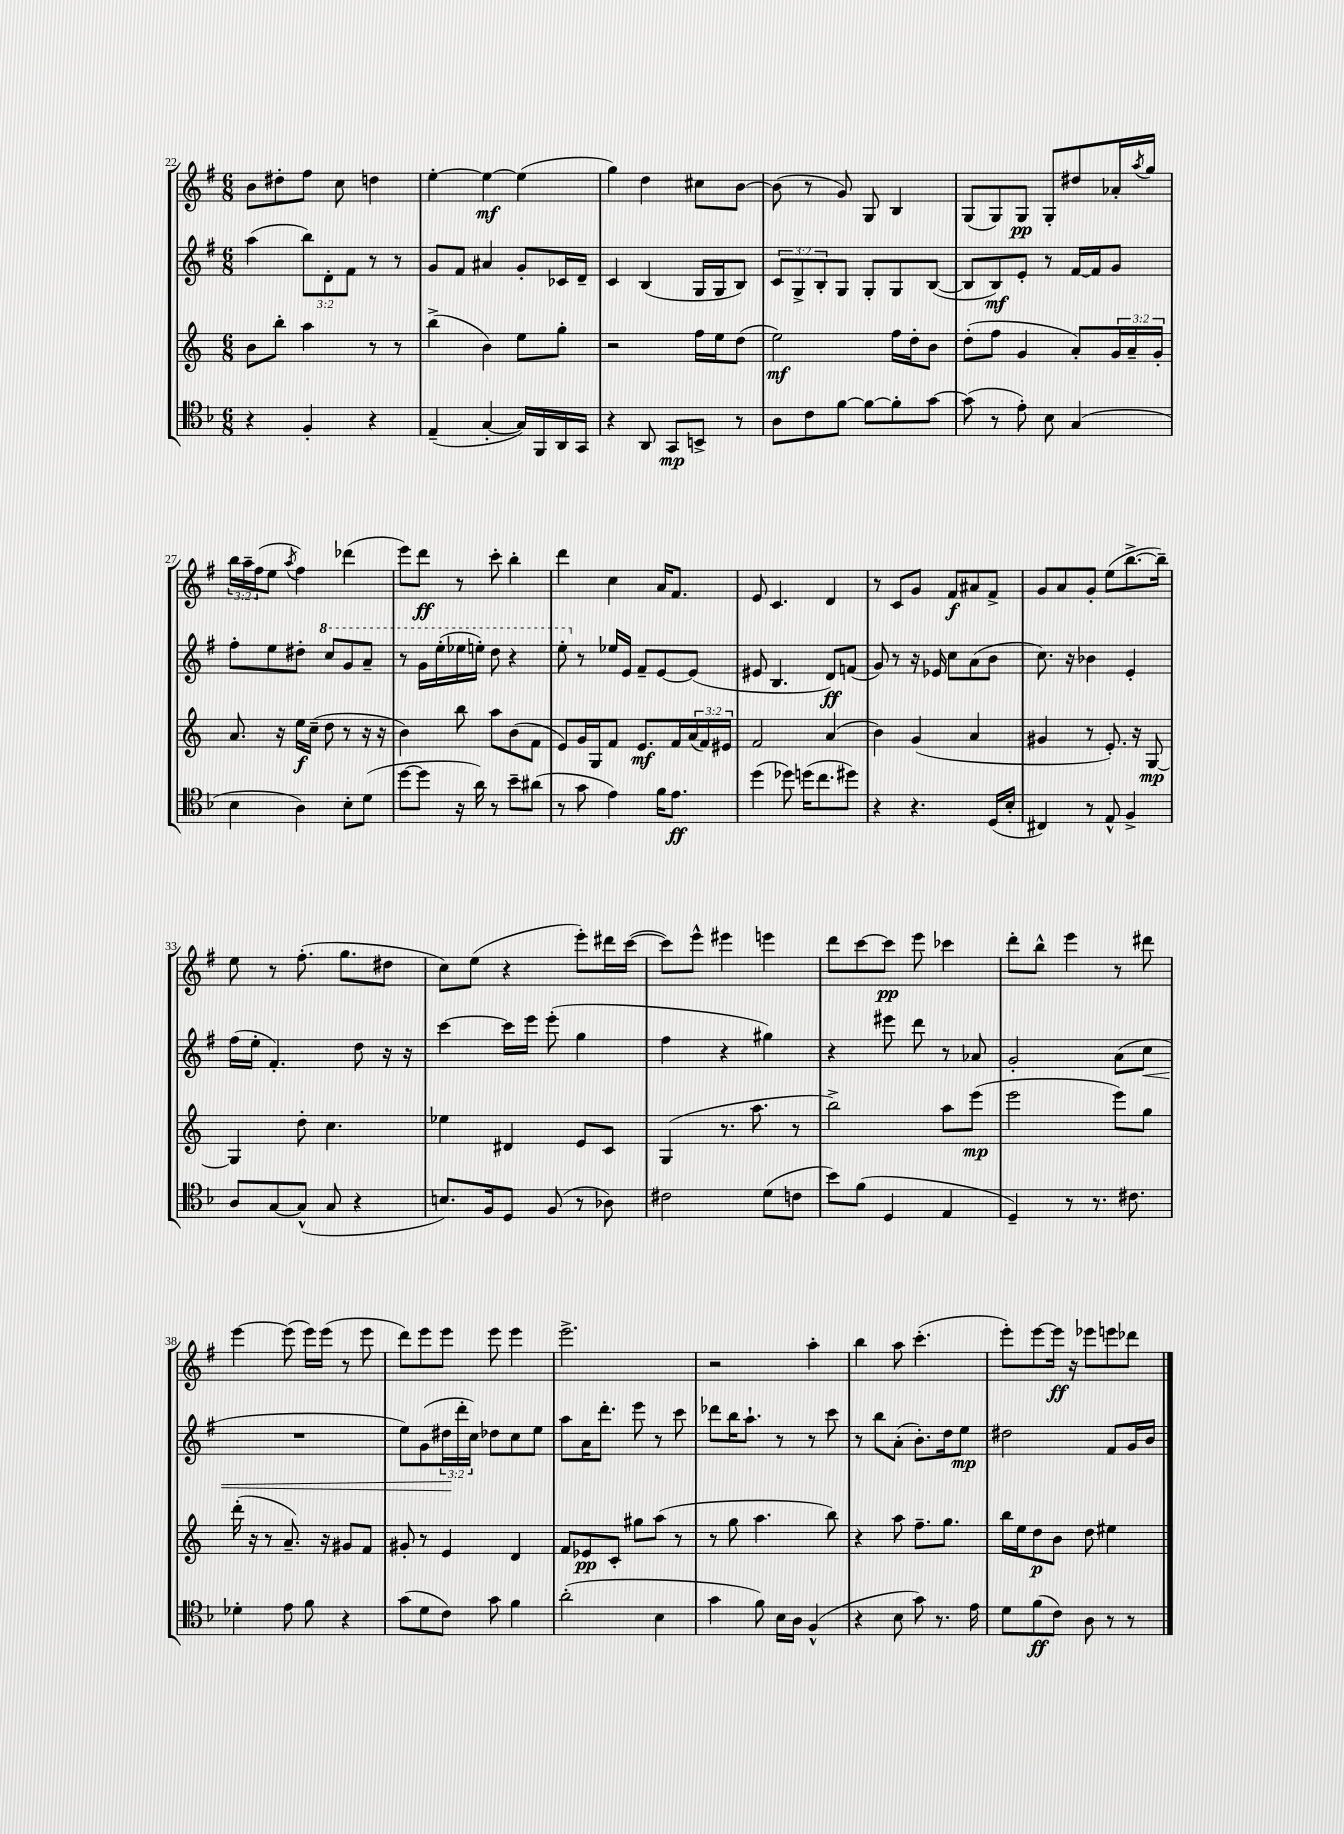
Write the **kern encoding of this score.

**kern	**kern	**kern	**kern
*staff4	*staff3	*staff2	*staff1
*clefC4	*clefG2	*clefG2	*clefG2
*k[b-]	*k[]	*k[f#]	*k[f#]
*M6/8	*M6/8	*M6/8	*M6/8
4r	8b\L	(4aa\	8b\L
.	8bb'\J	.	8dd#'\
4F'/	4aa\	12bb\L)	8ff#\J
.	.	12d'\	.
.	.	.	8cc\
.	.	12f#\J	.
4r	8r	8r	4dd\
.	8r	8r	.
=	=	=	=
(4E~/	(4bb^\	8g/L	[4ee'\
.	.	8f#/J	.
[4G'/	4b\)	4a#/	4ee\_
16G/]LL)	8ee\L	8g'/L	(4ee\]
16FF/	.	.	.
16AA/	8gg'\J	16c-/L	.
16GG/JJ	.	16d~/JJ	.
=	=	=	=
4r	2r	4c/	4gg\)
8AA/	.	(4B/	4dd\
8GG/L	.	.	.
8BB^/J	16ff\LL	16G/LL	8cc#\L
.	16ee\J	16G/J	.
8r	(8dd\J	8B/J)	[8b\J
=	=	=	=
8A\L	2ee\)	12c/L	(8b\]
.	.	12G^/	.
8c\	.	.	8r
.	.	12B'/	.
[8f\J	.	8G/J	8g/)
8f\_L	.	8G'/L	8G/
8f'\]	16ff\LL	8G/	4B/
.	16dd'\J	.	.
[8g\J	8b\J	([8B/J	.
=	=	=	=
(8g\]	(8dd'\L	8B/]L	(8G/L
8r	8ff\J	8B/)	8G/)
8e'\)	4g/	8e'/J	8G/J
8B-\	.	8r	8G'/L
(4G/	8a'/L)	[16f#/LL	8dd#/
.	.	16f#/]J	.
.	24g/L	8g/J	16a-'/L
.	24a~/	.	.
.	.	.	8qaa/
.	.	.	16gg/JJ
.	24g'/JJ	.	.
=	=	=	=
4B-\	8.a/	8ff#'\L	24bb\LL
.	.	.	24aa~\
.	.	.	(24ff#\J
.	.	8ee\	8ee\J
.	16r	.	.
.	.	.	8qaa/
4A\)	16ee\LL	8dd#'\J	4ff#\)
.	(16cc~\JJ	.	.
.	8dd\	8ccc/L	.
8B-'\L	8r	8gg/	(4ddd-\
(8d\J	16r	8aa~/J	.
.	16r	.	.
=	=	=	=
[8dd\L	4b\)	8r	8eee\L)
8dd\]J	.	16gg\LL	8ddd\J
.	.	(16eee'\	.
16r	8bb\	16eee-\	8r
16a\)	.	16eee'\JJ)	.
8r	8aa\L	8ddd\	8ccc'\
8b-~\L	(8b\	4r	4bb'\
(8a#\J	8f\J	.	.
=	=	=	=
8r	8e/L)	8eee'\	4ddd\
8g\	16g/L	8r	.
.	16G/J	.	.
4e\)	8f/J	16ee-/LL	4cc\
.	.	16e/JJ	.
.	8.e/L	8f#~/L	.
16f\LK	.	[8e/	16a/LK
8.e\J	16f/L	.	8.f#/J
.	(24a/	(8e/]J	.
.	24f/)	.	.
.	24e#/JJ	.	.
=	=	=	=
(4dd\	2f/	8e#/	8e/
.	.	4.B/	4.c/
8dd-\)	.	.	.
(16dd\LK	.	.	.
8.cc\	.	.	.
.	(4a/	8d/L)	4d/
8dd#\J)	.	(8f/J	.
=	=	=	=
4r	4b\)	8g/)	8r
.	.	8r	8c/L
4.r	(4g/	16r	8g/J
.	.	16e-/	.
.	.	8cc\L	8f#/L
.	4a/	(8a\	8a#/
(16D/LL	.	8b\J	8f#^/J
16B-'/JJ	.	.	.
=	=	=	=
4C#/)	4g#/	8.cc\)	8g/L
.	.	.	8a/
.	.	16r	.
8r	8r	4b-\	8g'/J
8E^^/	8.e'/)	.	(8ee\L
4F^/	.	4e'/	[8.bb^\
.	16r	.	.
.	[8G/	.	.
.	.	.	16bb~\]Jk)
=	=	=	=
8A/L	4G/]	(16ff#\LL	8ee\
.	.	16ee'\JJ	.
[8G/	.	4.f#'/)	8r
(8G^^/]J	8dd'\	.	(8.ff#'\
8G/	4.cc\	.	.
.	.	.	8.gg\L
4r	.	8dd\	.
.	.	16r	8dd#\J
.	.	16r	.
=	=	=	=
8.B/L)	4ee-\	[4ccc\	8cc\L)
.	.	.	(8ee\J
16F/k	.	.	.
8D/J	4d#/	16ccc\]LL	4r
.	.	16eee\JJ	.
(8F/	.	(8eee'\	.
8r	8e/L	4gg\	8eee'\L)
8A-\)	8c/J	.	16ddd#\L
.	.	.	([16ccc\JJ
=	=	=	=
2c#\	(4G/	4ff#\	8ccc\]L)
.	.	.	8eee^^\J
.	8.r	4r	4eee#\
.	8.aa\	.	.
(8d\L	.	4gg#\)	4eee\
8c\J	8r	.	.
=	=	=	=
8b-\L)	2bb^\)	4r	8ddd\L
(8f\J	.	.	[8ccc\
4D/	.	8eee#\	8ccc\]J
.	.	8ddd\	8eee\
4E/	8aa\L	8r	4ccc-\
.	(8eee\J	8a-/	.
=	=	=	=
4D~/)	2eee\	2g'/	8ddd'\L
.	.	.	8bb^^\J
8r	.	.	4eee\
8.r	.	.	.
.	8eee\L)	(8a\L	8r
8.c#\	.	.	.
.	8gg\J	8cc\J	8ddd#\
=	=	=	=
4d-'\	(16ddd'\	2.r	[4eee\
.	16r	.	.
.	8r	.	.
8e\	8.a~/)	.	(8eee\]
8f\	.	.	16eee\LL)
.	16r	.	(16eee\JJ
4r	8g#/L	.	8r
.	8f/J	.	8eee\
=	=	=	=
(8g\L	8g#'/	8ee\L)	8ddd\L)
8d\	8r	(8g\	8eee\
8c\J)	4e/	24dd#\L	8eee\J
.	.	24ddd'\	.
.	.	24cc\JJ)	.
8g\	.	8dd-\L	8eee\
4f\	4d/	8cc\	4eee\
.	.	8ee\J	.
=	=	=	=
(2a'\	8f/L	8aa\L	2.eee^\
.	8e-/	16a\K	.
.	.	8.ddd'\J	.
.	8c'/J	.	.
.	8gg#\L	8eee\	.
4B-\	(8aa\J	8r	.
.	8r	8ccc\	.
=	=	=	=
4g\	8r	8ddd-\L	2r
.	8gg\	16bb\K	.
.	.	8.aa`\J	.
8f\)	4.aa\	.	.
16B-\LL	.	8r	.
16A\JJ	.	.	.
(4F^^/	.	8r	4aa'\
.	8bb\)	8ccc\	.
=	=	=	=
4r	4r	8r	4bb\
.	.	8bb\L	.
8B-\	8aa\	(8a'\J	8aa\
8g\)	8.ff~\L	8.b'\L)	(4.ccc'\
8.r	.	.	.
.	8.gg\J	16dd\k	.
.	.	8ee\J	.
16e\	.	.	.
=	=	=	=
8d\L	16bb\LL	2dd#\	8eee'\L)
.	16ee\J	.	.
(8f\	8dd\	.	[8eee\
8c\J)	8b\J	.	16eee\]Jk
.	.	.	16r
8A\	8dd\	.	8eee-\L
8r	4ee#\	8f#/L	8eee\
8r	.	16g/L	8ddd-\J
.	.	16b/JJ	.
==	==	==	==
*-	*-	*-	*-
